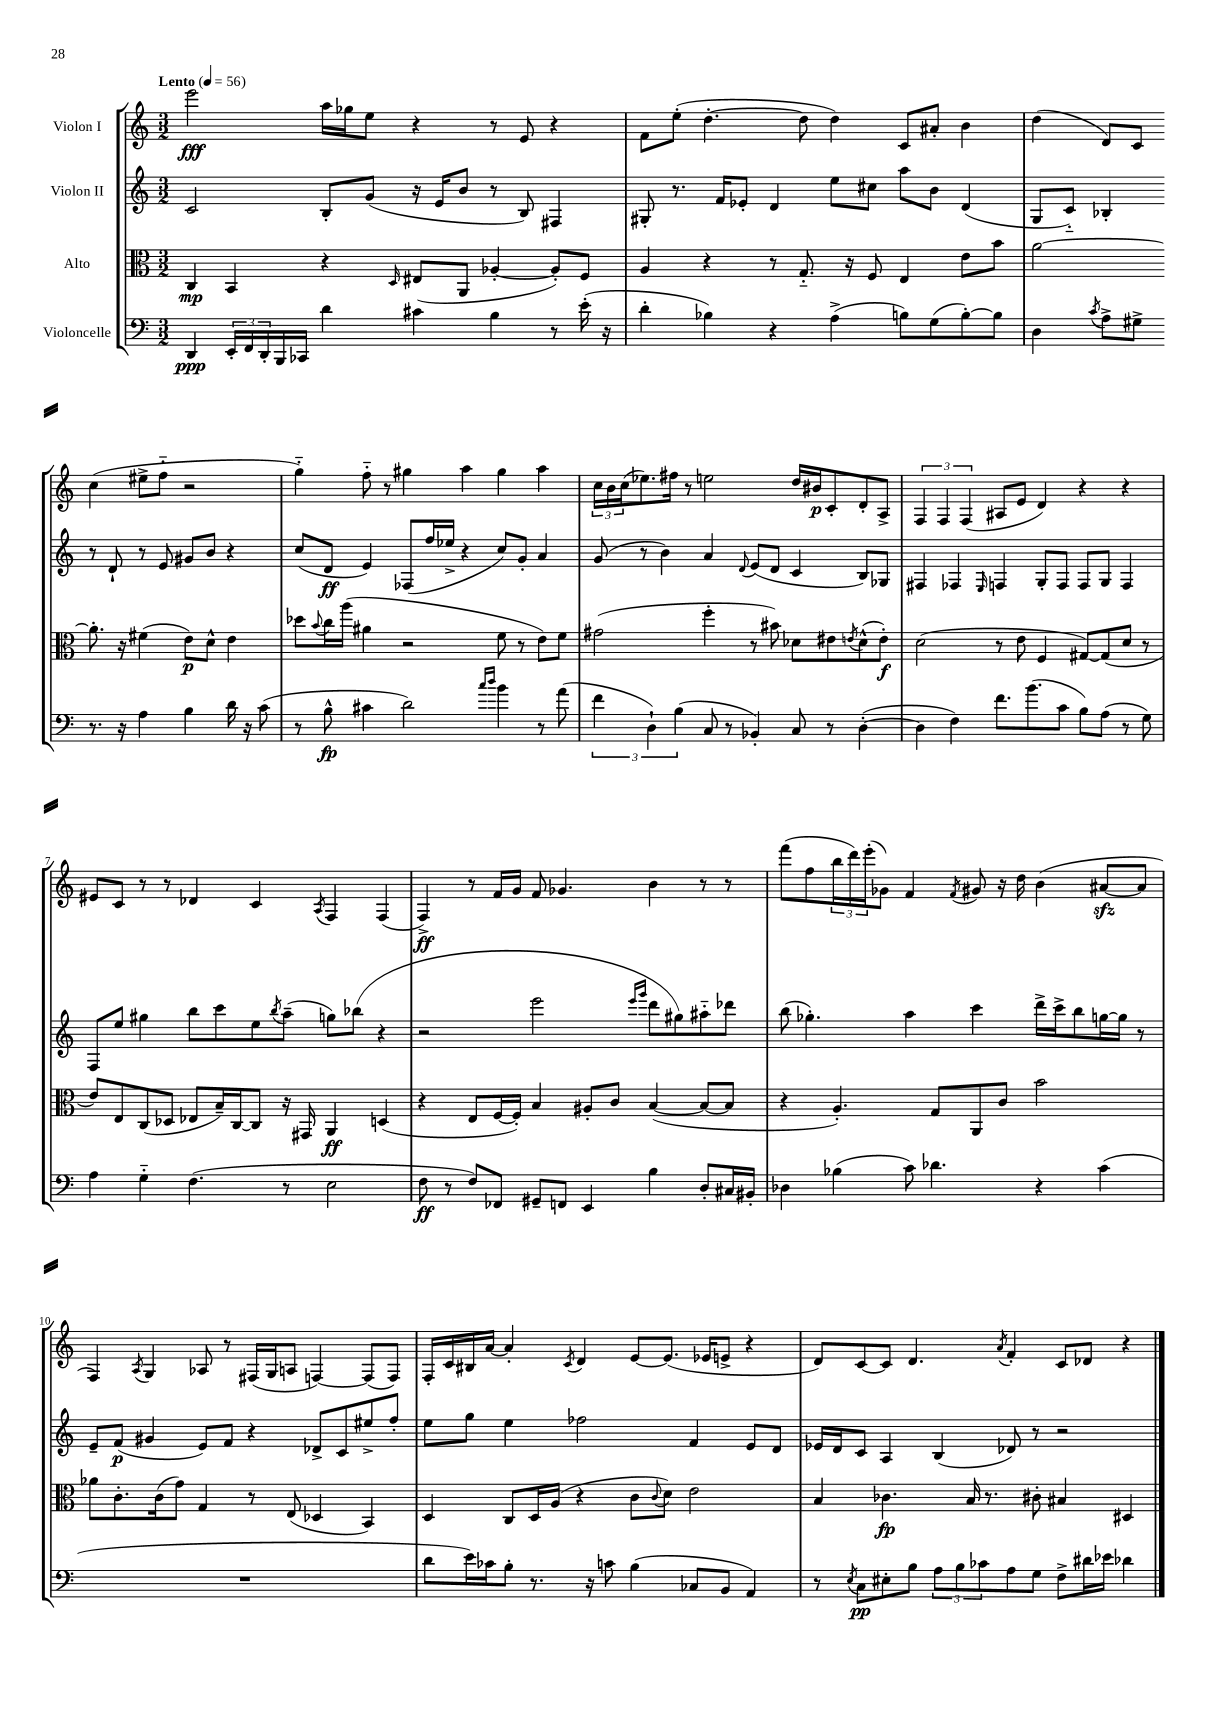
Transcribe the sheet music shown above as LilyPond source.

<<
\new StaffGroup <<
\new Staff = "s0" \with { instrumentName = "Violon I" } {
    \clef treble \key c \major \numericTimeSignature \time 3/2 \tempo "Lento" 4 = 56
    e'''2\fff a''16 ges''16 e''8 r4 r8 e'8 r4 |
    f'8 e''8-.( d''4.~-. d''8 d''4) c'8 ais'8-. b'4 |
    d''4( d'8) c'8 c''4( eis''8-> f''8-_ r2 |
    g''4-_) f''8-_ r8 gis''4 a''4 gis''4 a''4 |
    \tuplet 3/2 { c''16 b'16 c''16( } ees''8.) fis''16 r8 e''2 d''16 bis'16\p c'8-. d'8-. a8-> |
    \tuplet 3/2 { f4 f4 f4( } ais8 e'8 d'4) r4 r4 |
    eis'8 c'8 r8 r8 des'4 c'4 \acciaccatura { a8 } f4 f4( |
    f4->\ff) r8 f'16 g'16 f'8 ges'4. b'4 r8 r8 |
    f'''8( f''8 \tuplet 3/2 { b''16 d'''16) e'''16-.( } ges'8) f'4 \acciaccatura { f'8 } gis'8 r16 d''16 b'4( ais'8~\sfz ais'8 |
    f4) \acciaccatura { a8 } g4 aes8 r8 fis16( g16 a8 f4~) f8( f8) |
    f16-. c'16 bis16 a'16~ a'4-. \acciaccatura { c'8 } d'4 e'8~ e'8.( ees'16 e'8-> r4 |
    d'8) c'8~ c'8 d'4. \acciaccatura { a'8 } f'4-. c'8 des'8 r4 \bar "|." |
}
\new Staff = "s1" \with { instrumentName = "Violon II" } {
    \clef treble \key c \major \numericTimeSignature \time 3/2
    c'2 b8-. g'8( r16 e'16 b'8 r8 b8) fis4 |
    gis8-. r8. f'16 ees'8-. d'4 e''8 cis''8 a''8 b'8 d'4( |
    g8 c'8-_) bes4-. r8 d'8-! r8 e'8 gis'8 b'8 r4 |
    c''8( d'8\ff e'4) fes8( f''16 ees''16-> r4 c''8) g'8-. a'4 |
    g'8( r8 b'4) a'4 \appoggiatura { d'8 } e'8( d'8 c'4 b8) ges8 |
    fis4 fes4 \grace { e16 } f4 g8-. f8 f8 g8 f4 |
    f8 e''8 gis''4 b''8 c'''8 e''8 \acciaccatura { b''8 } a''8--( g''8) bes''8( r4 |
    r2 e'''2 \grace { e'''16 g'''16 } d'''8 gis''8) ais''8-_ des'''8 |
    b''8( ges''4.-.) a''4 c'''4 d'''16-> c'''16-> b''8 g''16~ g''16 r8 |
    e'8-- f'8\p( gis'4 e'8) f'8 r4 des'8-> c'8 eis''8-> f''8-. |
    e''8 g''8 e''4 fes''2 f'4 e'8 d'8 |
    ees'16 d'16 c'8 a4 b4( des'8) r8 r2 \bar "|." |
}
\new Staff = "s2" \with { instrumentName = "Alto" } {
    \clef alto \key c \major \numericTimeSignature \time 3/2
    c4\mp b,4 r4 \grace { d16 } eis8( a,8 aes4~-. aes8-.) f8 |
    a4 r4 r8 g8.-_ r16 f8 e4 e'8 b'8 |
    a'2~ a'8.-. r16 fis'4( e'8\p) d'8-^ e'4 |
    des''8 \appoggiatura { b'8 } c''16 a''16( ais'4 r2 f'8 r8 e'8) f'8 |
    gis'2( f''4-. r8 bis'8) des'8 eis'8 \acciaccatura { e'8 } des'8-^( e'8-.\f) |
    d'2( r8 e'8 f4 gis8~) gis8( d'8 r8 |
    e'8) e8 c8( des8 ees8 b16--) c16~ c8 r16 gis,16 a,4\ff d4( |
    r4 e8 f16~ f16-.) b4 ais8-. c'8 b4~( b8~ b8 |
    r4 a4.-.) g8 a,8 c'8 b'2 |
    aes'8 c'8.-. c'16( g'8) g4 r8 e8( des4 b,4) |
    d4 c8 d16 a16( r4 c'8 \appoggiatura { c'8 } d'8) e'2 |
    b4 ces'4.\fp b16 r8. cis'8-. bis4 dis4 \bar "|." |
}
\new Staff = "s3" \with { instrumentName = "Violoncelle" } {
    \clef bass \key c \major \numericTimeSignature \time 3/2
    d,4\ppp \tuplet 3/2 { e,16-. f,16 d,16-. } b,,16 ces,16 d'4 cis'4 b4 r8 e'16-.( r16 |
    d'4-. bes4) r4 a4->( b8) g8( b8~-.) b8 |
    d4 \acciaccatura { c'8 } a8-> gis8-> r8. r16 a4 b4 d'16 r16 c'8( |
    r8 b8-^\fp cis'4 d'2) \grace { c''16 d''16 } b'4 r8 a'8( |
    \tuplet 3/2 { f'4 d4-!) b4( } c8 r8 bes,4-.) c8 r8 d4~-.( |
    d4 f4) f'8. b'8.( c'8 b8) a8( r8 g8) |
    a4 g4-_ f4.( r8 e2 |
    f8\ff r8 f8) fes,8 gis,8-- f,8 e,4 b4 d8-. cis16 bis,16-. |
    des4 bes4( c'8) des'4. r4 c'4( |
    R1. |
    d'8 e'16) ces'16 b8-. r8. r16 c'8 b4( ces8 b,8 a,4) |
    r8 \acciaccatura { e8 } c8\pp eis8-. b8 \tuplet 3/2 { a8 b8 ces'8 } a8 g8 f8-> dis'16 ees'16 des'4 \bar "|." |
}
>>
>>
